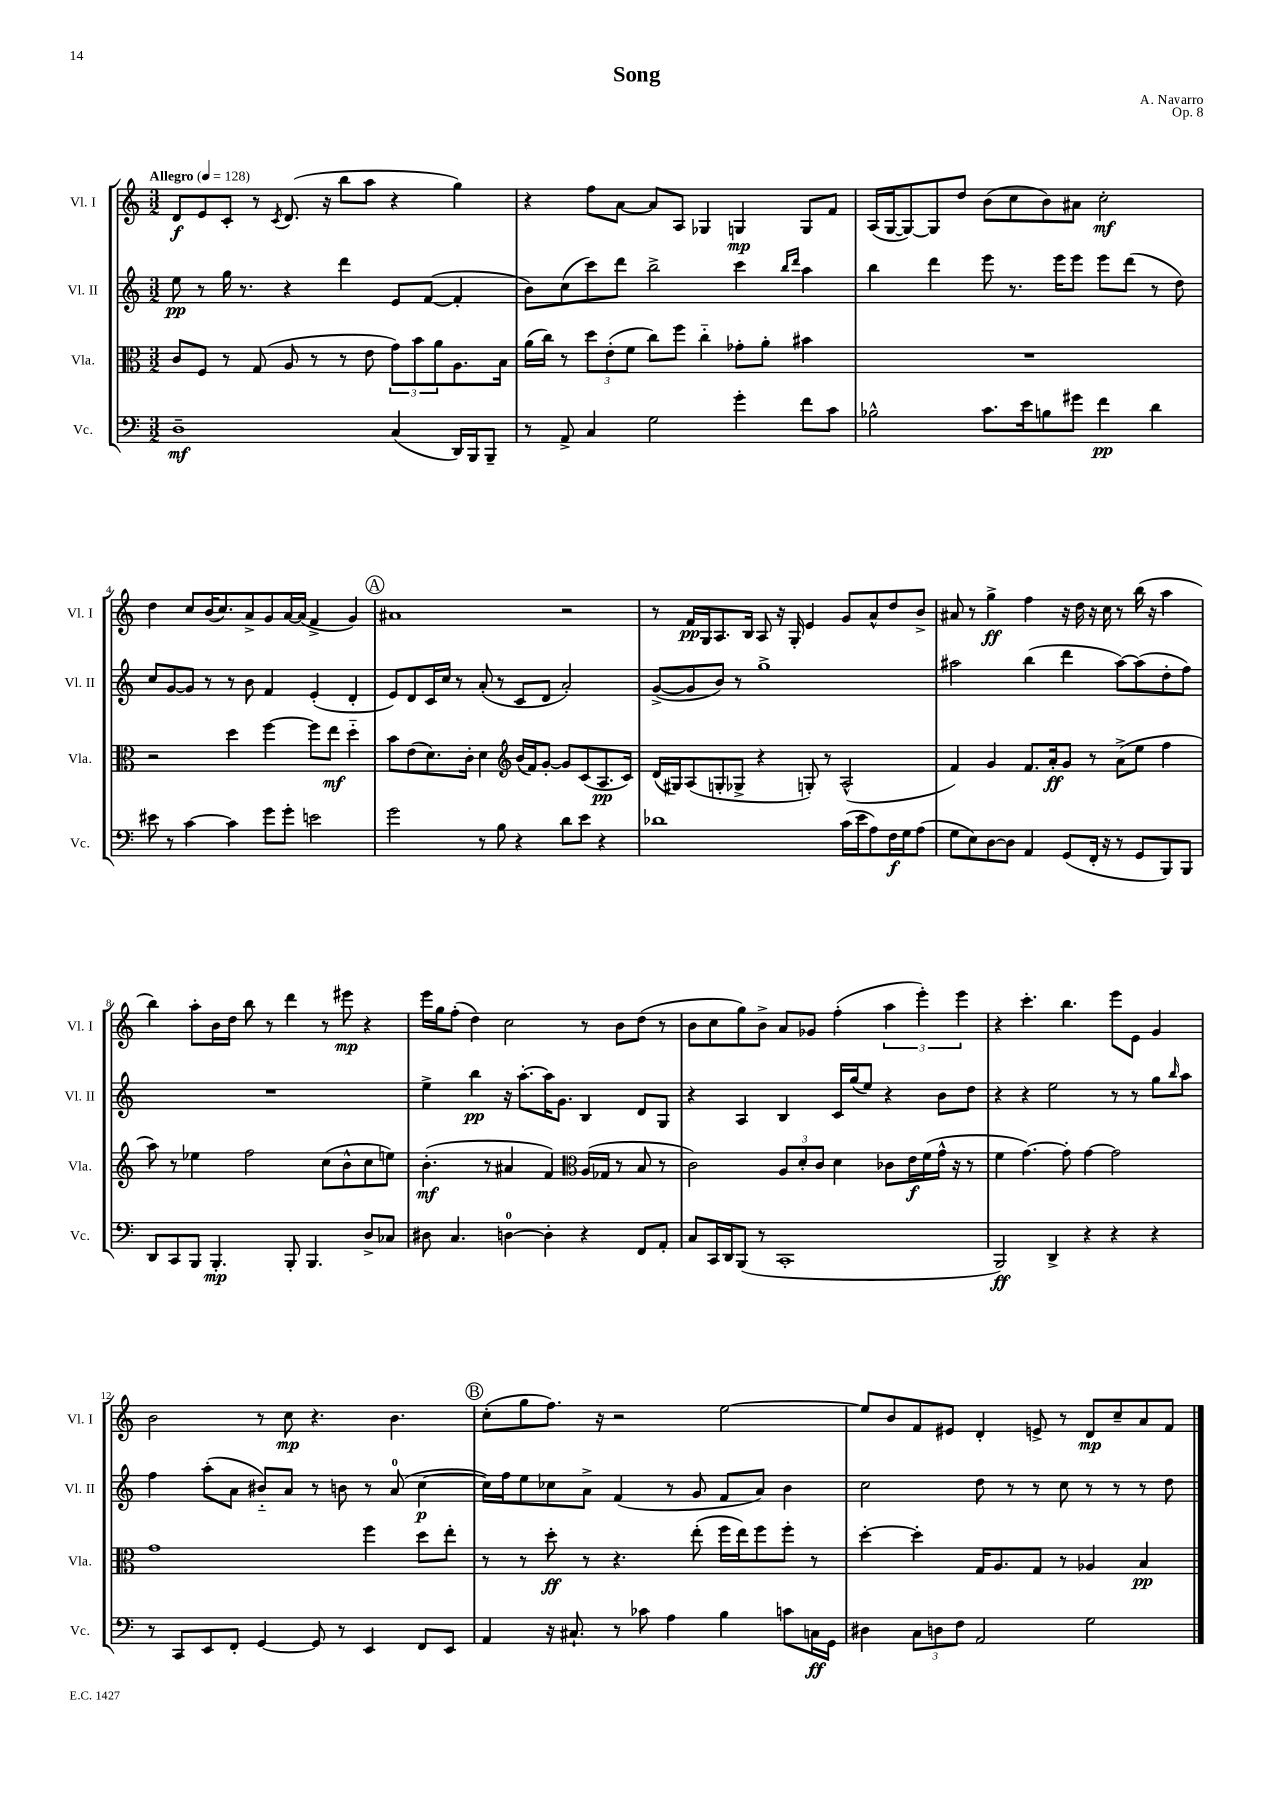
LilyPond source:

\header { title = "Song" composer = "A. Navarro" opus = "Op. 8" }
<<
\new StaffGroup <<
\new Staff = "s0" \with { instrumentName = "Vl. I" shortInstrumentName = "Vl. I" } {
    \clef treble \key c \major \numericTimeSignature \time 3/2 \tempo "Allegro" 4 = 128
    d'8\f e'8 c'8-. r8 \acciaccatura { c'8 } d'8.( r16 b''8 a''8 r4 g''4) |
    r4 f''8 a'8~ a'8 a8 ges4 g4\mp g8 f'8 |
    a16( g16~ g8~) g8 d''8 b'8( c''8 b'8) ais'8 c''2-.\mf |
    d''4 c''8 b'16( c''8.) a'8-> g'8 a'16~ a'16( f'4-> g'4) |
    \mark \markup { \circle "A" } ais'1 r2 |
    r8 f'16\pp g16 a8. b16 a8 r16 g16-. e'4 g'8 a'8-^ d''8 b'8-> |
    ais'8 r8 g''4->\ff f''4 r16 d''16 r16 c''16 r8 b''16( r16 a''4 |
    b''4) a''8-. b'16 d''16 b''8 r8 d'''4 r8 eis'''8\mp r4 |
    e'''16 g''16 f''8-.( d''4) c''2 r8 b'8 d''8( r8 |
    b'8 c''8 g''8) b'8-> a'8 ges'8 f''4-.( \tuplet 3/2 { a''4 e'''4-.) e'''4 } |
    r4 c'''4.-. b''4. e'''8 e'8 g'4 |
    b'2 r8 c''8\mp r4. b'4. |
    \mark \markup { \circle "B" } c''8-.( g''8 f''8.) r16 r2 e''2~ |
    e''8 b'8 f'8 eis'8 d'4-. e'8-> r8 d'8\mp c''8-- a'8 f'8 \bar "|." |
}
\new Staff = "s1" \with { instrumentName = "Vl. II" shortInstrumentName = "Vl. II" } {
    \clef treble \key c \major \numericTimeSignature \time 3/2
    e''8\pp r8 g''16 r8. r4 d'''4 e'8 f'8~( f'4-. |
    b'8) c''8( c'''8) d'''8 b''2-> c'''4 \grace { b''16 d'''16 } a''4 |
    b''4 d'''4 e'''8 r8. e'''16 e'''8 e'''8 d'''8( r8 d''8) |
    c''8 g'8~ g'8 r8 r8 b'8 f'4 e'4-.( d'4-. |
    \mark \markup { \circle "A" } e'8) d'8 c'16 c''16 r8 a'8-.( r8 c'8 d'8 a'2-.) |
    g'8~->( g'8 b'8) r8 g''1-> |
    ais''2 b''4( d'''4 ais''8~) ais''8( d''8-. f''8) |
    R1. |
    e''4-> b''4\pp r16 a''8.~-. a''16 g'8. b4 d'8 g8 |
    r4 a4 b4 c'16 g''16( e''8) r4 b'8 d''8 |
    r4 r4 e''2 r8 r8 g''8 \grace { b''16 } a''8 |
    f''4 a''8-.( a'8 bis'8-_) a'8 r8 b'8 r8 a'8-0( c''4~\p |
    \mark \markup { \circle "B" } c''16) f''16 e''8 ces''8 a'8-> f'4( r8 g'8 f'8 a'8) b'4 |
    c''2 d''8 r8 r8 c''8 r8 r8 r8 d''8 \bar "|." |
}
\new Staff = "s2" \with { instrumentName = "Vla." shortInstrumentName = "Vla." } {
    \clef alto \key c \major \numericTimeSignature \time 3/2
    c'8 f8 r8 g8( a8 r8 r8 e'8 \tuplet 3/2 { g'8) b'8 a'8 } a8. b16 |
    a'16( c''16) r8 \tuplet 3/2 { d''8 e'8-.( f'8 } c''8) f''8 c''4-_ ges'8-. a'8-. bis'4 |
    R1. |
    r2 d''4 f''4~ f''8 e''8\mf d''4-_ |
    \mark \markup { \circle "A" } b'8 e'8( d'8.) c'16-. d'4 \clef treble b'16( f'16) g'8~-. g'8 c'8( a8.\pp c'16) |
    d'16( gis16) a8( g8-. ges8-> r4 g8-.) r8 a2-^( |
    f'4) g'4 f'8. a'16-.\ff g'8 r8 a'8->( e''8 f''4 |
    a''8) r8 ees''4 f''2 c''8( b'8-^ c''8 e''8) |
    b'4.-.\mf( r8 ais'4 f'4) \clef alto a16( ges16 r8 b8 r8 |
    c'2) \tuplet 3/2 { a8 d'8-. c'8 } d'4 ces'8 e'16\f f'16( g'16-^ r16 r8 |
    f'4 g'4.~) g'8-. g'4~ g'2 |
    g'1 f''4 d''8 e''8-. |
    \mark \markup { \circle "B" } r8 r8 d''8-.\ff r8 r4. e''8-.( f''16 e''16) f''8 f''8-. r8 |
    d''4~-. d''4-. g16 a8. g8 r8 aes4 b4\pp \bar "|." |
}
\new Staff = "s3" \with { instrumentName = "Vc." shortInstrumentName = "Vc." } {
    \clef bass \key c \major \numericTimeSignature \time 3/2
    d1--\mf c4( d,16) b,,16 b,,8-- |
    r8 a,8-> c4 g2 g'4-. f'8 c'8 |
    bes2-^ c'8. e'16 b8 gis'8 f'4\pp d'4 |
    eis'8 r8 c'4~ c'4 g'8 g'8-. e'2 |
    \mark \markup { \circle "A" } g'2 r8 b8 r4 d'8 e'8 r4 |
    des'1 c'16( e'16 a8) f16\f g16 a8( |
    g8 e8) d8~ d8 a,4 g,8( f,16-. r16 r8 g,8 b,,8) b,,8 |
    d,8 c,8 b,,8 b,,4.-.\mp b,,8-. b,,4. d8-> ces8 |
    dis8 c4. d4-0~ d4-. r4 f,8 a,8-. |
    c8 c,16 d,16 b,,8( r8 c,1-. |
    b,,2\ff) d,4-> r4 r4 r4 |
    r8 c,8 e,8 f,8-. g,4~ g,8 r8 e,4 f,8 e,8 |
    \mark \markup { \circle "B" } a,4 r16 cis8.-! r8 ces'8 a4 b4 c'8 c16\ff g,16 |
    dis4 \tuplet 3/2 { c8 d8 f8 } a,2 g2 \bar "|." |
}
>>
>>
